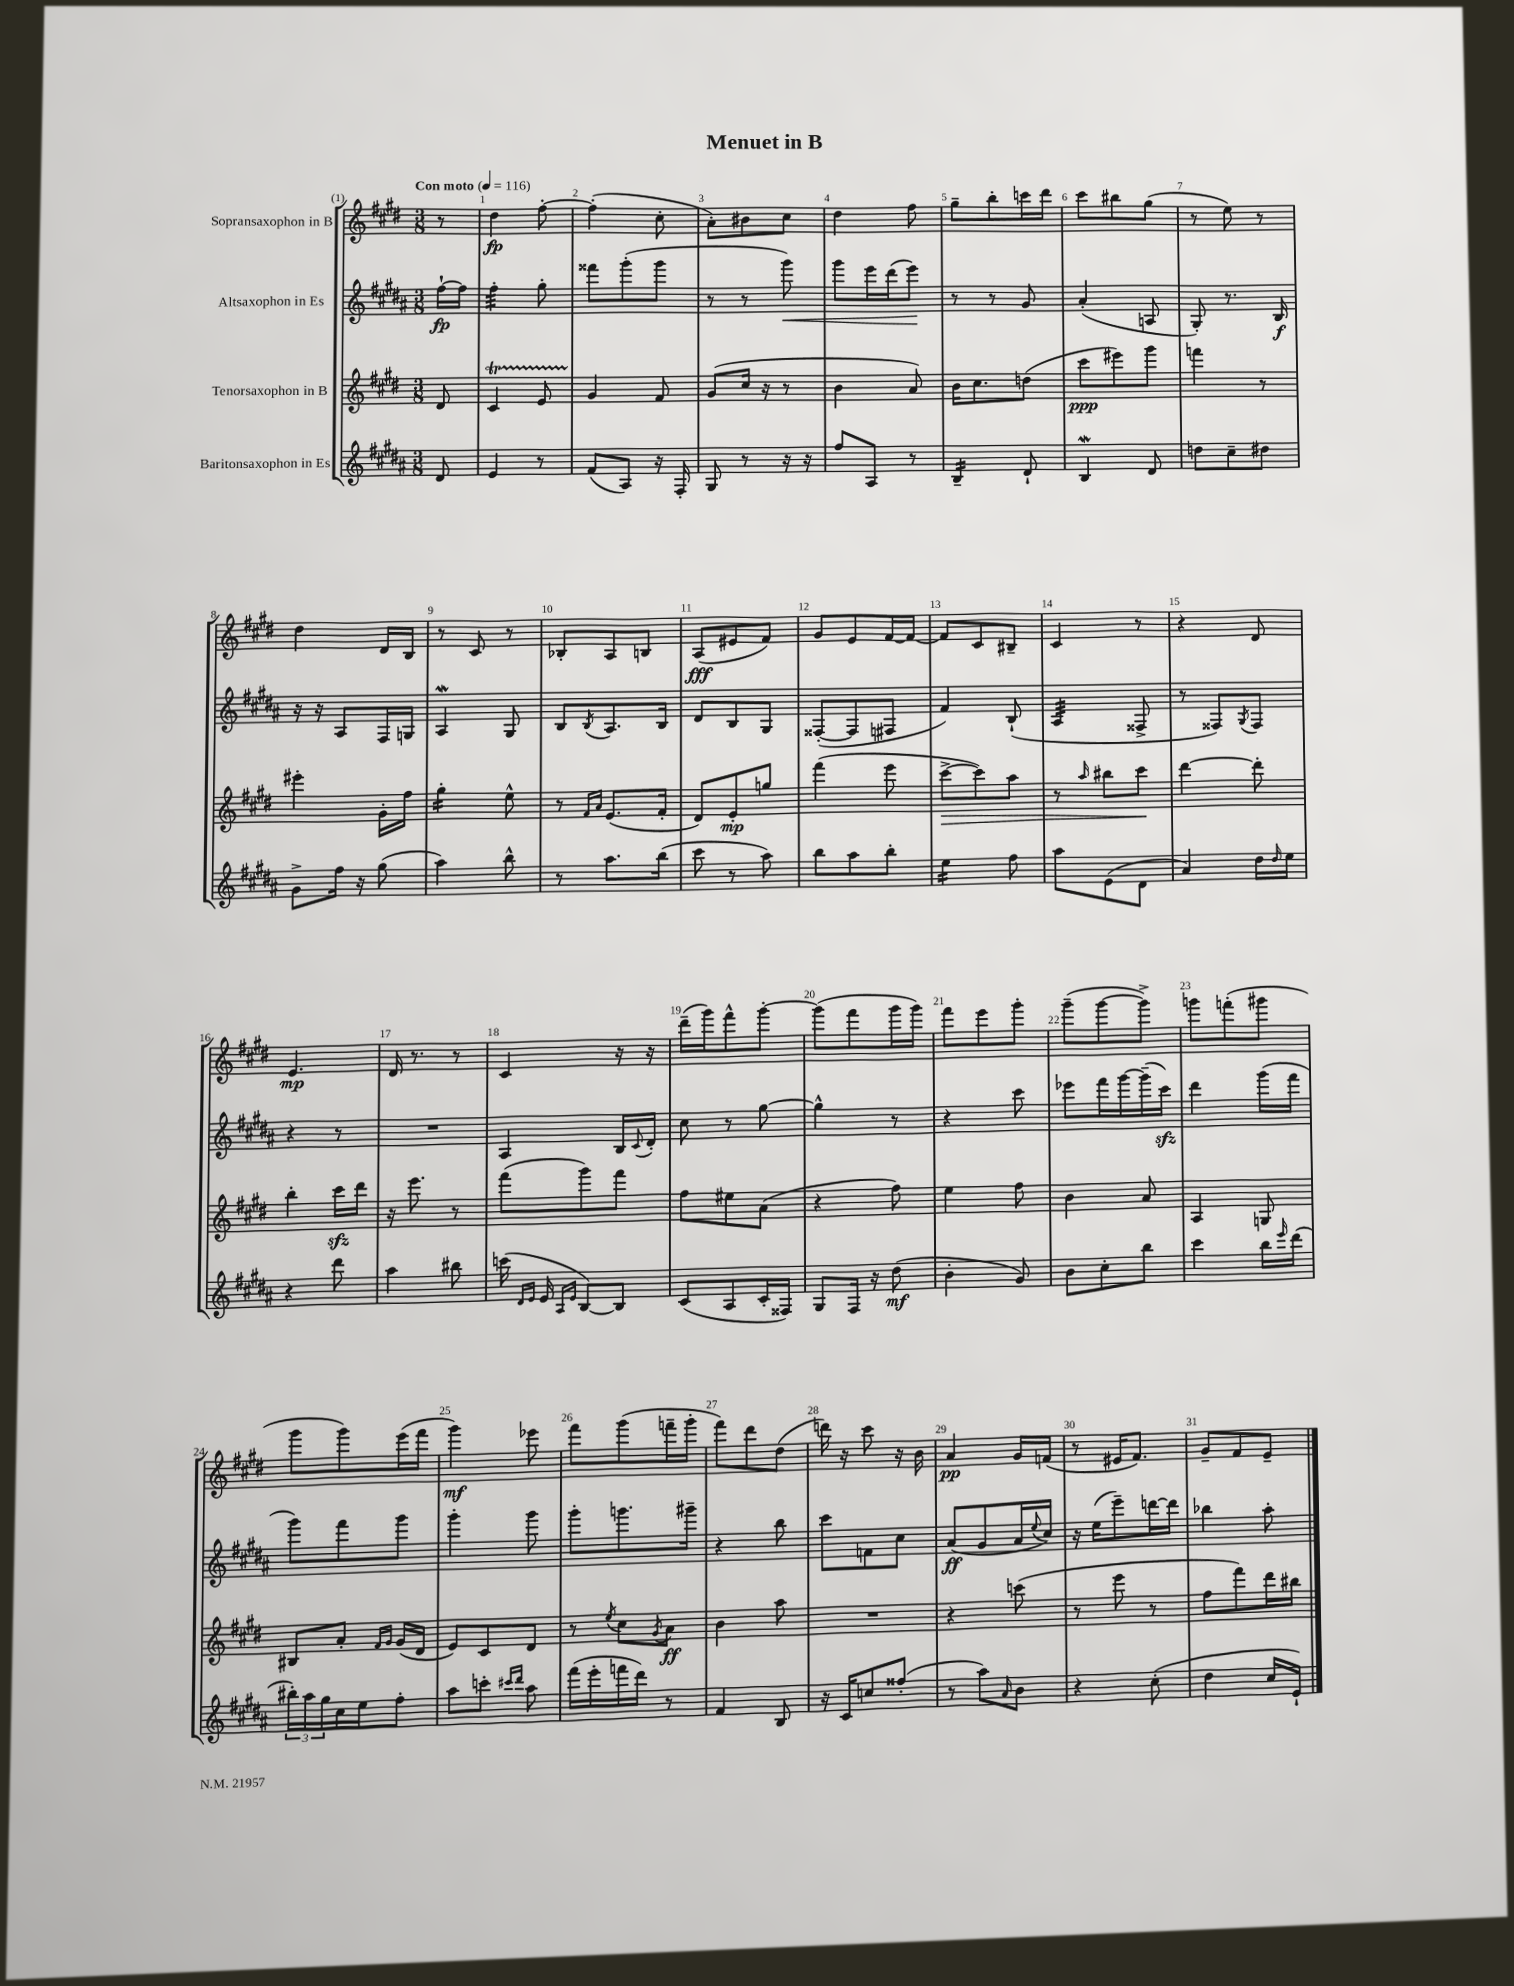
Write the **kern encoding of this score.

**kern	**kern	**kern	**kern
*staff4	*staff3	*staff2	*staff1
*clefG2	*clefG2	*clefG2	*clefG2
*k[f#c#g#d#a#]	*k[f#c#g#d#]	*k[f#c#g#d#a#]	*k[f#c#g#d#]
*M3/8	*M3/8	*M3/8	*M3/8
*MM116	*MM116	*MM116	*MM116
8d#	8d#	[16ff#`	8r
.	.	16ff#]	.
=	=	=	=
4e	4c#	4ff#'	4dd#
8r	8e	8gg#'	[8ff#'
=	=	=	=
(8f#	4g#	8fff##	(4ff#']
8A#)	.	(8ggg#'	.
16r	8f#	8ggg#	8cc#'
16F#'	.	.	.
=	=	=	=
8G#	(8g#	8r	8a')
8r	16cc#	8r	8b#
.	16r	.	.
16r	8r	8ggg#)	8cc#
16r	.	.	.
=	=	=	=
8ff#	4b	8ggg#	4dd#
8A#	.	16eee	.
.	.	(16ddd#	.
8r	8a)	8eee)	8ff#
=	=	=	=
4B~	16b	8r	8gg#~
.	8.cc#	.	.
.	.	8r	8bb'
8d#`	(8dd	8g#	16ccc
.	.	.	16ddd#
=	=	=	=
4B	8ccc#	(4a#'	8ccc#
.	8eee#)	.	8bb#
8d#	8ggg#	8A	(8gg#
=	=	=	=
8dd	4fff	8G#')	8r
8cc#~	.	8.r	8ee)
8dd#	8r	.	8r
.	.	16B	.
=	=	=	=
8g#^	4eee#'	16r	4dd#
.	.	16r	.
16ff#	.	8A#	.
16r	.	.	.
(8gg#	16g#'	16F#	16d#
.	16ff#	16G	16B
=	=	=	=
4aa#)	4gg#'	4A#	8r
.	.	.	8c#
8bb^^	8ee^^	8G#	8r
=	=	=	=
8r	8r	8B	8B-'
.	16qqf#	.	.
.	16qqa	8qB	.
8.aa#	(8.e	8.A#	8A
.	.	.	8B
(16bb	16f#'	16B	.
=	=	=	=
8ccc#	8d#)	8d#	(8A
8r	8e'	8B	8e#
8aa#)	8gg	8G#	8f#)
=	=	=	=
8bb	(4fff#	([8F##'	8g#
8aa#	.	8F##]	8e
8bb'	8eee	8F#	[16f#
.	.	.	16f#_
=	=	=	=
4ee	[8ccc#^	4f#)	8f#]
.	8ccc#])	.	8c#
8ff#	8aa	(8B`	8B#~
=	=	=	=
8aa#	8r	4A#	4c#
.	16qqaa	.	.
(8e	8bb#	.	.
8d#	8ccc#	8F##^	8r
=	=	=	=
4a#)	[4ddd#	8r	4r
.	.	8F##)	.
.	.	8qG#	.
16dd#	8ddd#']	8F##	8d#
16qqdd#	.	.	.
16ee	.	.	.
=	=	=	=
4r	4bb'	4r	4.e
8ddd#	16ccc#	8r	.
.	16ddd#	.	.
=	=	=	=
4aa#	16r	4.r	16d#
.	8.eee	.	8.r
8bb#	8r	.	8r
=	=	=	=
(16ccc	(8fff#	4A#	4c#
16qqd#	.	.	.
16qqe	.	.	.
16e	.	.	.
16qqA#	.	.	.
16qqe	.	.	.
[8B)	8ggg#)	.	.
8B]	8fff#	16B	16r
.	.	8qqc#	.
.	.	16d#'	16r
=	=	=	=
(8c#	8ff#	8cc#	(16ddd#~
.	.	.	16ggg#)
8A#	8ee#	8r	8fff#^^
16c#'	(8a	[8gg#	[8ggg#'
16F##)	.	.	.
=	=	=	=
8G#	4r	4gg#^^]	(8ggg#]
16F#	.	.	8fff#
16r	.	.	.
(8dd#	8ff#)	8r	16ggg#
.	.	.	16ggg#)
=	=	=	=
4b'	4ee	4r	8fff#
.	.	.	8eee
8g#)	8ff#	8ccc#	8ggg#'
=	=	=	=
8b	4b	8eee-	(8ggg#~
8cc#'	.	16fff#	[8ggg#
.	.	[16ggg#	.
8bb	8a	(16ggg#~]	8ggg#^])
.	.	16ccc#)	.
=	=	=	=
4ccc#	4A	4ddd#	8ggg
.	.	.	(8fff'
16bb	8G	(16ggg#	8ggg#
16qqeee	.	.	.
(16ddd#	.	16fff#	.
=	=	=	=
24bb#')	8B#	8ggg#)	8ggg#
24aa#	.	.	.
24gg#	.	.	.
16cc#	8a'	8fff#	8ggg#)
16ee	.	.	.
.	16qqf#	.	.
.	16qqg#	.	.
8ff#'	(16g#	8ggg#	(16eee
.	16d#	.	16fff#
=	=	=	=
8aa#	8e)	4ggg#'	4ggg#)
8ccc'	8c#	.	.
16qqccc#	.	.	.
16qqddd#	.	.	.
8aa#	8d#	8ggg#	8eee-
=	=	=	=
(16fff#	8r	8ggg#'	8fff#
16eee'	.	.	.
.	8qee	.	.
16fff	8cc#	8.ggg	(8ggg#
16ddd#)	.	.	.
.	8qg#	.	.
8r	8a	.	16fff~
.	.	16ggg#~	16ggg#'
=	=	=	=
4f#	4b	4r	8fff#)
.	.	.	8ddd#
8B	8aa	8bb	(8dd#
=	=	=	=
16r	4.r	8ccc#	16ddd)
16c#	.	.	16r
8cc	.	8f	8ccc#
(8ff##'	.	8cc#	16r
.	.	.	16b
=	=	=	=
8r	4r	(8a#	4a
8aa#)	.	8g#	.
16qqa#	.	.	.
8b	(8ccc	16a#	16g#
.	.	8qqee	.
.	.	16cc#)	(16f
=	=	=	=
4r	8r	16r	8r
.	.	(16ee	.
.	8eee	8eee~)	16e#
.	.	.	8.f#)
(8cc#'	8r	[16ddd	.
.	.	16ddd]	.
=	=	=	=
4dd#	8ff#	4bb-	8g#~
.	8fff#)	.	8f#
16cc#	16ddd#	8aa#'	8e~
16e`)	16bb#	.	.
==	==	==	==
*-	*-	*-	*-
